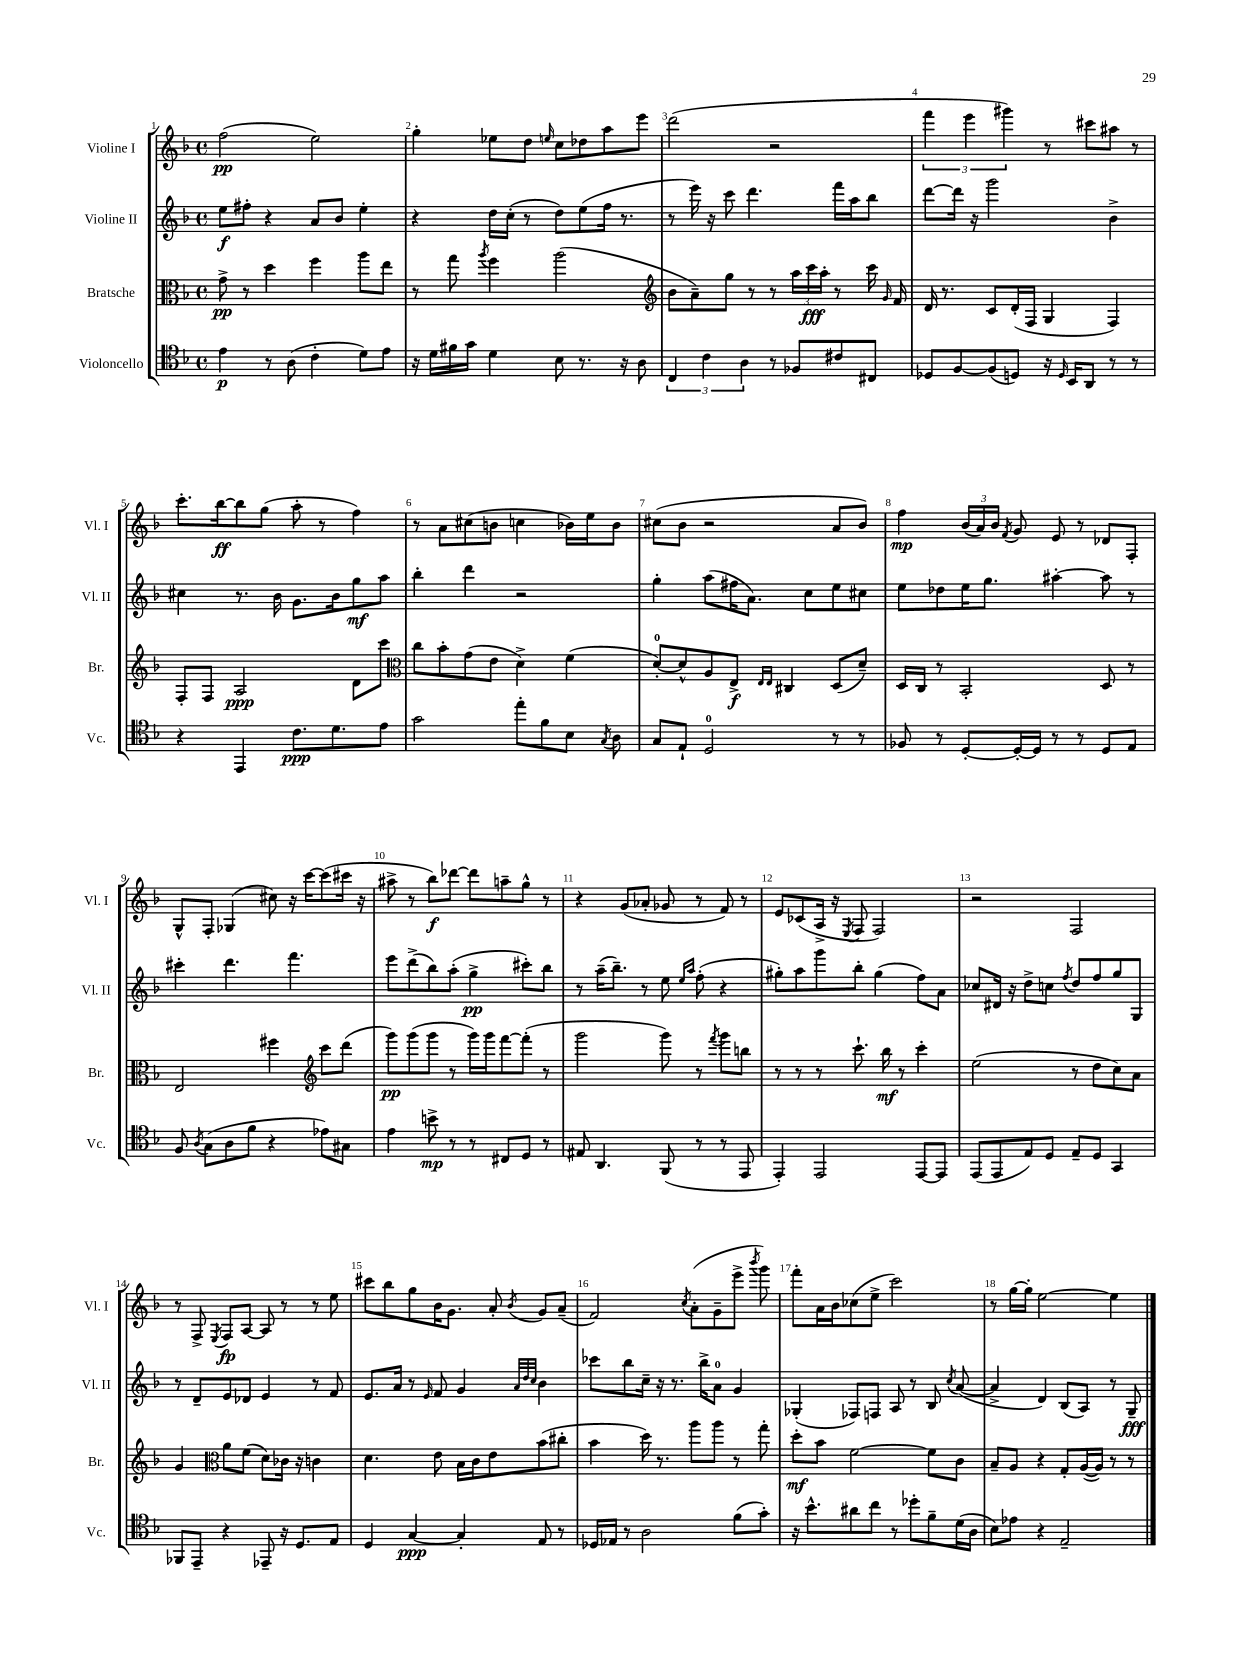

**kern	**dynam	**kern	**dynam	**kern	**dynam	**kern	**dynam
*part4	*part4	*part3	*part3	*part2	*part2	*part1	*part1
*staff4	*staff4	*staff3	*staff3	*staff2	*staff2	*staff1	*staff1
*I"Violoncello	*	*I"Bratsche	*	*I"Violine II	*	*I"Violine I	*
*I'Vc.	*	*I'Br.	*	*I'Vl. II	*	*I'Vl. I	*
*clefC4	*	*clefC3	*	*clefG2	*	*clefG2	*
*k[b-]	*	*k[b-]	*	*k[b-]	*	*k[b-]	*
*M4/4	*	*M4/4	*	*M4/4	*	*M4/4	*
*met(c)	*	*met(c)	*	*met(c)	*	*met(c)	*
=1	=1	=1	=1	=1	=1	=1	=1
4e\	p	8g^\	pp	8ee\L	f	(2ff\	pp
.	.	8r	.	8ff#X'\J	.	.	.
8r	.	4dd\	.	4r	.	.	.
(8A\	.	.	.	.	.	.	.
4c'\	.	4ff\	.	8a/L	.	2ee\)	.
.	.	.	.	8b-/J	.	.	.
8d\L)	.	8aa\L	.	4ee'\	.	.	.
8e\J	.	8ee\J	.	.	.	.	.
=2	=2	=2	=2	=2	=2	=2	=2
16r	.	8r	.	4r	.	4gg'\	.
16d\LL	.	.	.	.	.	.	.
16f#X\	.	8gg\	.	.	.	.	.
16g\JJ	.	.	.	.	.	.	.
.	.	8qaa/	.	.	.	.	.
4d\	.	4ff\	.	16dd\LL	.	8ee-X\L	.
.	.	.	.	(16cc'\JJ	.	.	.
.	.	.	.	8r	.	8dd\J	.
.	.	.	.	.	.	16qqeen/	.
8B-\	.	(2aa\	.	8dd\L)	.	8cc\L	.
8.r	.	.	.	(8ee\	.	8dd-X\	.
.	.	.	.	16ff\Jk	.	8aa\	.
16r	.	.	.	8.r	.	.	.
8A\	.	.	.	.	.	8eee\J	.
=3	=3	=3	=3	=3	=3	=3	=3
*	*	*clefG2	*	*	*	*	*
6C/	.	8b-\L	.	8r	.	(2ddd\	.
.	.	8a~\)	.	16eee\)	.	.	.
6c\	.	.	.	.	.	.	.
.	.	.	.	16r	.	.	.
.	.	8gg\J	.	8ccc\	.	.	.
6A\	.	.	.	.	.	.	.
.	.	8r	.	4.ddd\	.	.	.
8r	.	8r	.	.	.	2r	.
8F-X/L	.	24aa\LL	.	.	.	.	.
.	.	24ccc\	fff	.	.	.	.
.	.	24aa'\JJ	.	.	.	.	.
8c#X/	.	8r	.	16fff\LL	.	.	.
.	.	.	.	16aa\J	.	.	.
8C#X/J	.	16ccc\	.	8bb-\J	.	.	.
.	.	16qqg/	.	.	.	.	.
.	.	16f/	.	.	.	.	.
=4	=4	=4	=4	=4	=4	=4	=4
8D-X/L	.	16d/	.	[8ddd\L	.	6fff\	.
.	.	8.r	.	.	.	.	.
[8F/	.	.	.	16ddd\Jk]	.	.	.
.	.	.	.	.	.	6eee\	.
.	.	.	.	16r	.	.	.
(8F/]	.	8c/L	.	2ggg\	.	.	.
.	.	.	.	.	.	6ggg#X\)	.
8Dn/J)	.	(16d'/L	.	.	.	.	.
.	.	16F/JJ	.	.	.	.	.
16r	.	4G/	.	.	.	8r	.
16qqD/	.	.	.	.	.	.	.
16BB-/KL	.	.	.	.	.	.	.
8AA/J	.	.	.	.	.	8ccc#X\L	.
8r	.	4F/)	.	4b-^\	.	8aa#X\J	.
8r	.	.	.	.	.	8r	.
!!LO:LB:g=z
=5	=5	=5	=5	=5	=5	=5	=5
4r	.	8F'/L	.	4cc#X\	.	8.ccc'\L	.
.	.	8F/J	.	.	.	.	.
.	.	.	.	.	.	[16bb-\k	ff
4EE/	.	2A/	ppp	8.r	.	8bb-\]	.
.	.	.	.	.	.	(8gg\J	.
.	.	.	.	16b-\	.	.	.
8.c\L	ppp	.	.	8.g\L	.	8aa'\	.
.	.	.	.	.	.	8r	.
8.d\	.	.	.	16b-\k	.	.	.
.	.	8d\L	.	8gg\	mf	4ff\)	.
8e\J	.	8ccc\J	.	8aa\J	.	.	.
=6	=6	=6	=6	=6	=6	=6	=6
*	*	*clefC3	*	*	*	*	*
2g\	.	8cc\L	.	4bb-'\	.	8r	.
.	.	8b-'\	.	.	.	8a\L	.
.	.	(8g\	.	4ddd\	.	(8cc#X\	.
.	.	8e\J	.	.	.	8bn\J	.
8ee'\L	.	4d^\)	.	2r	.	4ccn\	.
8f\	.	.	.	.	.	.	.
8B-\J	.	(4f\	.	.	.	16b-X\LL)	.
.	.	.	.	.	.	16ee\J	.
8qG/	.	.	.	.	.	.	.
8A\	.	.	.	.	.	8b-\J	.
=7	=7	=7	=7	=7	=7	=7	=7
8G/L	.	[8d'/L)	.	4gg'\	.	(8cc#X\L	.
8E`/J	.	8d^^/]	.	.	.	8b-\J	.
2D/	.	8A/	.	(8aa\L	.	2r	.
.	.	8E^/J	f	16ff#X\K	.	.	.
.	.	.	.	8.a\J)	.	.	.
.	.	16qqE/LL	.	.	.	.	.
.	.	16qqE/JJ	.	.	.	.	.
.	.	4C#X/	.	.	.	.	.
.	.	.	.	8cc\L	.	.	.
8r	.	(8D/L	.	8ee\	.	8a/L	.
8r	.	8d~/J)	.	8cc#X\J	.	8b-/J)	.
=8	=8	=8	=8	=8	=8	=8	=8
8F-X/	.	16D/LL	.	8ee\L	.	4ff\	mp
.	.	16C/JJ	.	.	.	.	.
8r	.	8r	.	8dd-X\	.	.	.
[8D'/L	.	2BB-'/	.	16ee\K	.	(24b-/LL	.
.	.	.	.	.	.	24a/)	.
.	.	.	.	8.gg\J	.	.	.
.	.	.	.	.	.	24b-/JJ	.
.	.	.	.	.	.	8qf/	.
16D'/L_	.	.	.	.	.	8g/	.
16D/JJ]	.	.	.	.	.	.	.
8r	.	.	.	[4aa#X'\	.	8e/	.
8r	.	.	.	.	.	8r	.
8D/L	.	8D/	.	8aa#\]	.	8d-X/L	.
8E/J	.	8r	.	8r	.	8F'/J	.
!!LO:LB:g=z
=9	=9	=9	=9	=9	=9	=9	=9
8F/	.	2E/	.	4ccc#X'\	.	8G^^/L	.
8qA/	.	.	.	.	.	.	.
(8G\L	.	.	.	.	.	8F'/J	.
8A\	.	.	.	4.ddd\	.	(4G-X/	.
8f\J	.	.	.	.	.	.	.
4r	.	4ff#X\	.	.	.	8cc#X\)	.
.	.	.	.	4.fff\	.	16r	.
.	.	.	.	.	.	[16ccc\KL	.
*	*	*clefG2	*	*	*	*	*
8e-X\L)	.	8ccc\L	.	.	.	(8ccc\]	.
8G#X\J	.	(8ddd\J	.	.	.	16ccc#X\Jk	.
.	.	.	.	.	.	16r	.
=10	=10	=10	=10	=10	=10	=10	=10
4e\	.	8ggg\L)	pp	8eee\L	.	8aa#X^\	.
.	.	(8ggg\	.	(8ddd^\	.	8r	.
8bn^\	mp	8ggg\J	.	8bb-\)	.	8bb-\L)	f
8r	.	8r	.	(8aa'\J	.	[8ddd-X\J	.
8r	.	16ggg\LL)	.	4gg^\	pp	8ddd-\L]	.
.	.	16ggg\J	.	.	.	.	.
8C#X/L	.	[8fff\	.	.	.	8aan~\	.
8D/J	.	(8fff'\J]	.	8ccc#X'\L)	.	8gg^^\J	.
8r	.	8r	.	8bb-\J	.	8r	.
=11	=11	=11	=11	=11	=11	=11	=11
8E#X/	.	2ggg\	.	8r	.	4r	.
4.AA/	.	.	.	(16aa~\KL	.	.	.
.	.	.	.	8.bb-~\J)	.	.	.
.	.	.	.	.	.	(8g/L	.
.	.	.	.	8r	.	8a-X'/J	.
(8FF/	.	8ggg\)	.	8ee\	.	8g-X/	.
.	.	.	.	16qqee/LL	.	.	.
.	.	.	.	16qqaa/JJ	.	.	.
8r	.	8r	.	(8ff'\	.	8r	.
.	.	8qfff/	.	.	.	.	.
8r	.	8ggg\L	.	4r	.	8f/)	.
8EE/	.	8bbn\J	.	.	.	8r	.
=12	=12	=12	=12	=12	=12	=12	=12
4EE'/)	.	8r	.	8gg#X'\L)	.	8e/L	.
.	.	8r	.	8aa\	.	(8c-X/	.
2EE/	.	8r	.	8ggg\	.	16A^/Jk	.
.	.	.	.	.	.	16r	.
.	.	.	.	.	.	8qE/	.
.	.	8.ccc`\	.	8bb-'\J	.	8F/	.
.	.	.	.	(4gg#\	.	2F/)	.
.	.	16bb-\	mf	.	.	.	.
.	.	8r	.	.	.	.	.
[8EE/L	.	4ccc'\	.	8ff\L)	.	.	.
8EE/J]	.	.	.	8a\J	.	.	.
=13	=13	=13	=13	=13	=13	=13	=13
(8EE/L	.	(2ee\	.	8cc-X/L	.	2r	.
8EE/	.	.	.	16d#X/Jk	.	.	.
.	.	.	.	16r	.	.	.
8E/)	.	.	.	8dd^\L	.	.	.
8D/J	.	.	.	8ccn\J	.	.	.
.	.	.	.	8qff/	.	.	.
8E~/L	.	8r	.	8dd/L	.	2F/	.
8D/J	.	8dd\L	.	8ff/	.	.	.
4GG/	.	8cc\)	.	8gg/	.	.	.
.	.	8a\J	.	8G/J	.	.	.
!!LO:LB:g=z
=14	=14	=14	=14	=14	=14	=14	=14
8FF-X/L	.	4g/	.	8r	.	8r	.
8EE~/J	.	.	.	8d~/L	.	8F^/	.
*	*	*clefC3	*	*	*	*	*
.	.	.	.	.	.	8qE/	.
4r	.	8a\L	.	8e/	.	8F/L	fp
.	.	(8f\J	.	8d-X/J	.	[8A/J	.
8EE-X~/	.	8d\L)	.	4e/	.	8A/]	.
16r	.	16c-X\Jk	.	.	.	8r	.
8.D/L	.	16r	.	.	.	.	.
.	.	4cn\	.	8r	.	8r	.
8E/J	.	.	.	8f/	.	8ee\	.
=15	=15	=15	=15	=15	=15	=15	=15
4D/	.	4.d\	.	8.e/L	.	8ccc#X\L	.
.	.	.	.	.	.	8bb-\	.
.	.	.	.	16a/Jk	.	.	.
[4G/	ppp	.	.	8r	.	8gg\	.
.	.	.	.	16qqe/	.	.	.
.	.	8e\	.	8f/	.	16b-\K	.
.	.	.	.	.	.	8.g\J	.
4G'/]	.	16B-\LL	.	4g/	.	.	.
.	.	16c\J	.	.	.	.	.
.	.	8e\	.	.	.	8a'/	.
.	.	.	.	32qqa/LLL	.	.	.
.	.	.	.	32qqdd/	.	.	.
.	.	.	.	32qqcc/JJJ	.	8qb-/	.
8E/	.	(8b-\	.	4b-\	.	8g/L	.
8r	.	8cc#X'\J	.	.	.	(8a~/J	.
=16	=16	=16	=16	=16	=16	=16	=16
16D-X/LL	.	4b-\	.	8ccc-X\L	.	2f/)	.
16E-X/JJ	.	.	.	.	.	.	.
8r	.	.	.	8bb-\	.	.	.
2A\	.	16dd\)	.	16cc~\Jk	.	.	.
.	.	8.r	.	16r	.	.	.
.	.	.	.	8.r	.	.	.
.	.	.	.	.	.	8qcc/	.
.	.	8aa\L	.	.	.	(8a'\L	.
.	.	.	.	16bb-^\KL	.	.	.
.	.	8aa\J	.	8a\J	.	8g~\	.
(8f\L	.	8r	.	4g/	.	8eee^\J	.
.	.	.	.	.	.	8qbbb-/	.
8g'\J)	.	8gg'\	.	.	.	8ggg\)	.
=17	=17	=17	=17	=17	=17	=17	=17
16r	.	8dd'\L	mf	(4G-X'/	.	8fff'\L	.
8.b-^^\L	.	.	.	.	.	.	.
.	.	8b-\J	.	.	.	16a\L	.
.	.	.	.	.	.	16b-\J	.
8a#X\	.	[2f\	.	8F-X/L)	.	(8cc-X\	.
8cc\J	.	.	.	8Fn/J	.	8ee^\J	.
8r	.	.	.	8A/	.	2ccc\)	.
8dd-X'\L	.	.	.	8r	.	.	.
8f~\	.	8f\L]	.	8B-/	.	.	.
.	.	.	.	8qcc/	.	.	.
(16d\L	.	8c\J	.	([8a/	.	.	.
16A\JJ	.	.	.	.	.	.	.
=18	=18	=18	=18	=18	=18	=18	=18
8B-\L)	.	8B-~/L	.	4a^/]	.	8r	.
8e-X\J	.	8A/J	.	.	.	[16gg\LL	.
.	.	.	.	.	.	16gg'\JJ]	.
4r	.	4r	.	4d/)	.	[2ee\	.
2E~/	.	8G'/L	.	(8B-/L	.	.	.
.	.	([16A/L	.	8A/J)	.	.	.
.	.	16A/JJ])	.	.	.	.	.
.	.	8r	.	8r	.	4ee\]	.
.	.	8r	.	8G~/	fff	.	.
==	==	==	==	==	==	==	==
*-	*-	*-	*-	*-	*-	*-	*-
